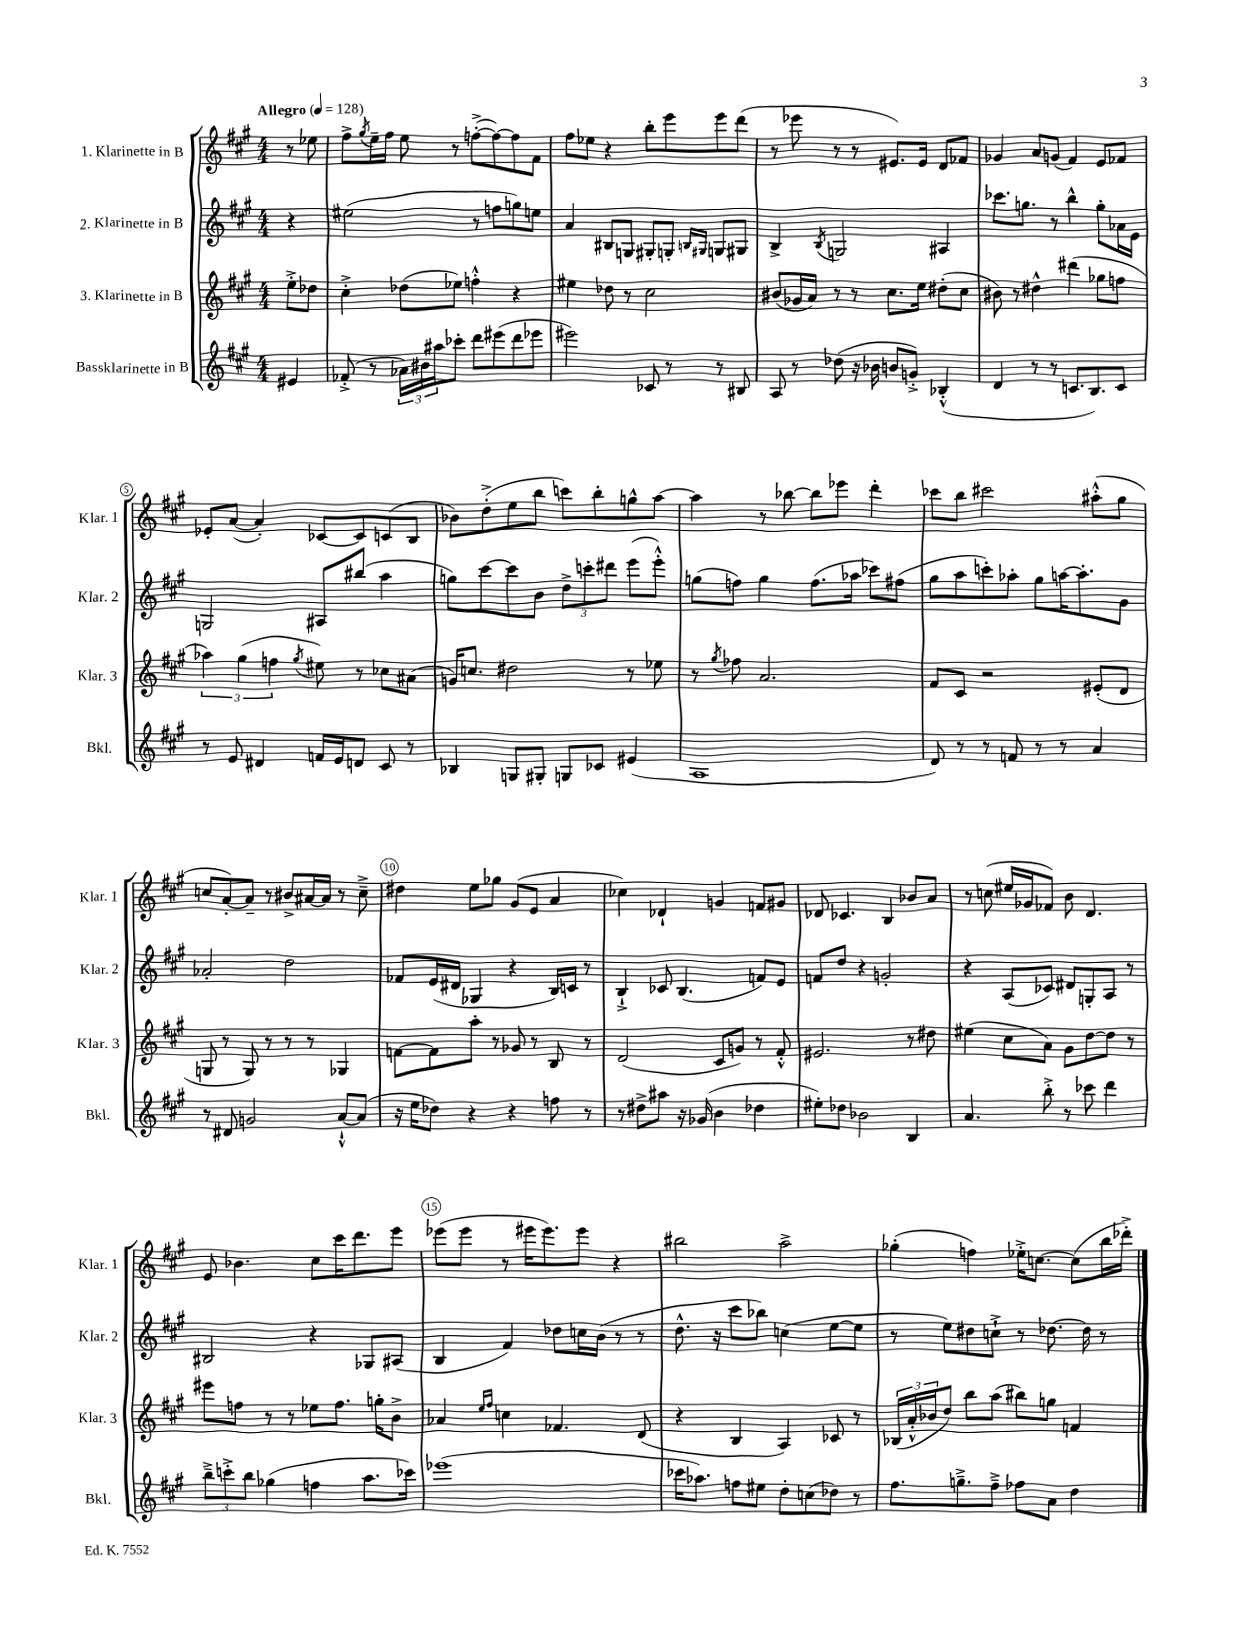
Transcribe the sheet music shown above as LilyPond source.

<<
\new StaffGroup <<
\new Staff = "s0" \with { instrumentName = "1. Klarinette in B" shortInstrumentName = "Klar. 1" } {
    \clef treble \key a \major \numericTimeSignature \time 4/4 \partial 4 \tempo "Allegro" 4 = 128
    r8 ees''8 |
    fis''8-> \acciaccatura { gis''8 } e''16-- fis''16 e''8 r8 f''8~-.->( f''8~) f''8 fis'8 |
    fis''8 ees''8 r4 b''8-. e'''8 e'''8 d'''8( |
    r8 ees'''8 r8 r8 eis'8.) eis'16 d'8 fes'8 |
    ges'4 a'8 g'8( fis'4) e'8 fes'8 |
    ees'8-. a'8~( a'4-.) ces'8~ ces'8 c'8( b8 |
    bes'8) d''8-.->( e''8 b''8 c'''8) b''8-. g''8-^ a''8~ |
    a''4 r8 bes''8~ bes''8 ees'''8 d'''4-. |
    ces'''8 b''8 cis'''2 ais''8-.-^( gis''8 |
    c''8 a'8~-.) a'8-- r8 bis'8-> ais'16~ ais'16 r8 c''8---> |
    dis''4 e''8 ges''8 gis'8( e'8 a'4 |
    ces''4) des'4-! g'4 f'8 gis'8 |
    des'8 ces'4. b4 bes'8 a'8 |
    r8 c''8( eis''16 ges'16 fes'8) b'8 d'4. |
    e'8 bes'4. cis''8 cis'''16 d'''8. e'''8 |
    ees'''8( ees'''8 r8 eis'''16 eis'''8.) eis'''8 r4 |
    bis''2 a''2-> |
    ges''4-.( f''4) ees''16-.-> c''8.~ c''8( b''16 des'''16-.->) \bar "|." |
}
\new Staff = "s1" \with { instrumentName = "2. Klarinette in B" shortInstrumentName = "Klar. 2" } {
    \clef treble \key a \major \numericTimeSignature \time 4/4 \partial 4
    r4 |
    eis''2( r8 f''8 g''8) e''8 |
    a'4 bis8 g8 gis8-. g8-. \grace { b16 gis16 } g8 gis8 |
    b4-> \acciaccatura { b8 } g2 ais4 |
    ces'''8. g''8. r8 b''4-^ g''8-. aes'16 e'16 |
    g2 ais8 bis''8( a''4 |
    g''8) cis'''8~ cis'''8 b'8 \tuplet 3/2 { d''8-> c'''8-. dis'''8 } e'''8( e'''8-.-^) |
    g''8( f''8) g''4 f''8.( aes''16 ces'''8) fis''8( |
    gis''8 a''8 c'''8-.) aes''8-. gis''8 a''16~ a''8.-. gis'8 |
    aes'2-. d''2 |
    fes'8 e'16( dis'16 ges4 r4 b16) c'16 r8 |
    b4-!-> ces'8 b4.( f'8) e'8 |
    f'8 d''8 r4 g'2-. |
    r4 a8( ces'8) dis'8 g8-. a8 r8 |
    bis2 r4 ges8 ais8( |
    b4 fis'4) des''8 c''16 b'16( r8 r8 |
    d''8.-^ r16 cis'''8 bes''8) c''4( e''8~ e''8 |
    r8 e''8) dis''8 c''8-!-> r8 des''8.~ des''16 r8 \bar "|." |
}
\new Staff = "s2" \with { instrumentName = "3. Klarinette in B" shortInstrumentName = "Klar. 3" } {
    \clef treble \key a \major \numericTimeSignature \time 4/4 \partial 4
    e''8-.-> des''8 |
    cis''4-.-> des''8( ees''8) f''4-.-^ r4 |
    eis''4 des''8 r8 cis''2 |
    bis'8( ges'16 a'16) r8 r8 cis''8. e''16 dis''8-.( cis''8 |
    bis'8) r8 dis''4-^ dis'''4( ges''8 f''8 |
    \tuplet 3/2 { aes''4) gis''4( f''4 } \acciaccatura { gis''8 } eis''8) r8 ces''8 ais'8( |
    g'16) c''8. dis''2 r8 ees''8 |
    r8 \acciaccatura { gis''8 } fes''8 a'2. |
    fis'8 cis'8 r2 eis'8-.( d'8 |
    g8 r8 g8) r8 r8 r8 ges4 |
    f'8~ f'8 a''8-. r8 ges'8 r8 b8 r8 |
    d'2( cis'8 g'8) r8 fis'8-.-^ |
    eis'2. r8 dis''8 |
    eis''4( cis''8 a'8) gis'8 d''8~ d''8 r8 |
    eis'''8 f''8 r8 r8 ees''8 f''8. g''16-. b'8-> |
    aes'4 \grace { e''16 fis''16 } c''4 fes'4. d'8( |
    r4 b4 a4) ces'8 r8 |
    \tuplet 3/2 { bes16( a'16-.-^ bes'16 } d''8) b''8 a''8( bis''8) g''8 f'4 \bar "|." |
}
\new Staff = "s3" \with { instrumentName = "Bassklarinette in B" shortInstrumentName = "Bkl." } {
    \clef treble \key a \major \numericTimeSignature \time 4/4 \partial 4
    eis'4 |
    fes'8-.->( r8 \tuplet 3/2 { aes'16) bis'16 ais''16 } ces'''8-. d'''8 eis'''8( d'''8 ees'''8 |
    eis'''2) ces'8 r8 r8 bis8 |
    a8 r8 des''8( r16 bes'16 b'8 g'8-.->) bes4-.-^( |
    d'4 r8 r8 c'8. b8.) c'8 |
    r8 e'8 dis'4 f'16 e'16 d'8 cis'8 r8 |
    bes4 g8 gis8-. g8 ces'8 eis'4( |
    a1 |
    d'8) r8 r8 f'8 r8 r8 a'4 |
    r8 dis'8 g'2 a'8~-!-^ a'8( |
    r16 e''16 des''8) r4 r4 f''8 r8 |
    r8 dis''8-> ais''8 r16 ges'16( b'4 des''4 |
    eis''8-.) des''8 bes'2 b4 |
    a'4. b''8-.-> r8 ces'''8 d'''4 |
    \tuplet 3/2 { b''8---> c'''8-.-> b''8 } ges''4( f''4 a''8. ces'''16) |
    ees'''1( |
    ces'''16 aes''8.) f''8 eis''8 d''8-. c''8( des''8) r8 |
    fis''8. g''8.---> fis''8---> fes''8 a'8 d''4 \bar "|." |
}
>>
>>
\layout { \context { \Score \override BarNumber.break-visibility = ##(#f #t #t) barNumberVisibility = #(every-nth-bar-number-visible 5) \override BarNumber.stencil = #(make-stencil-circler 0.1 0.3 ly:text-interface::print) } }
